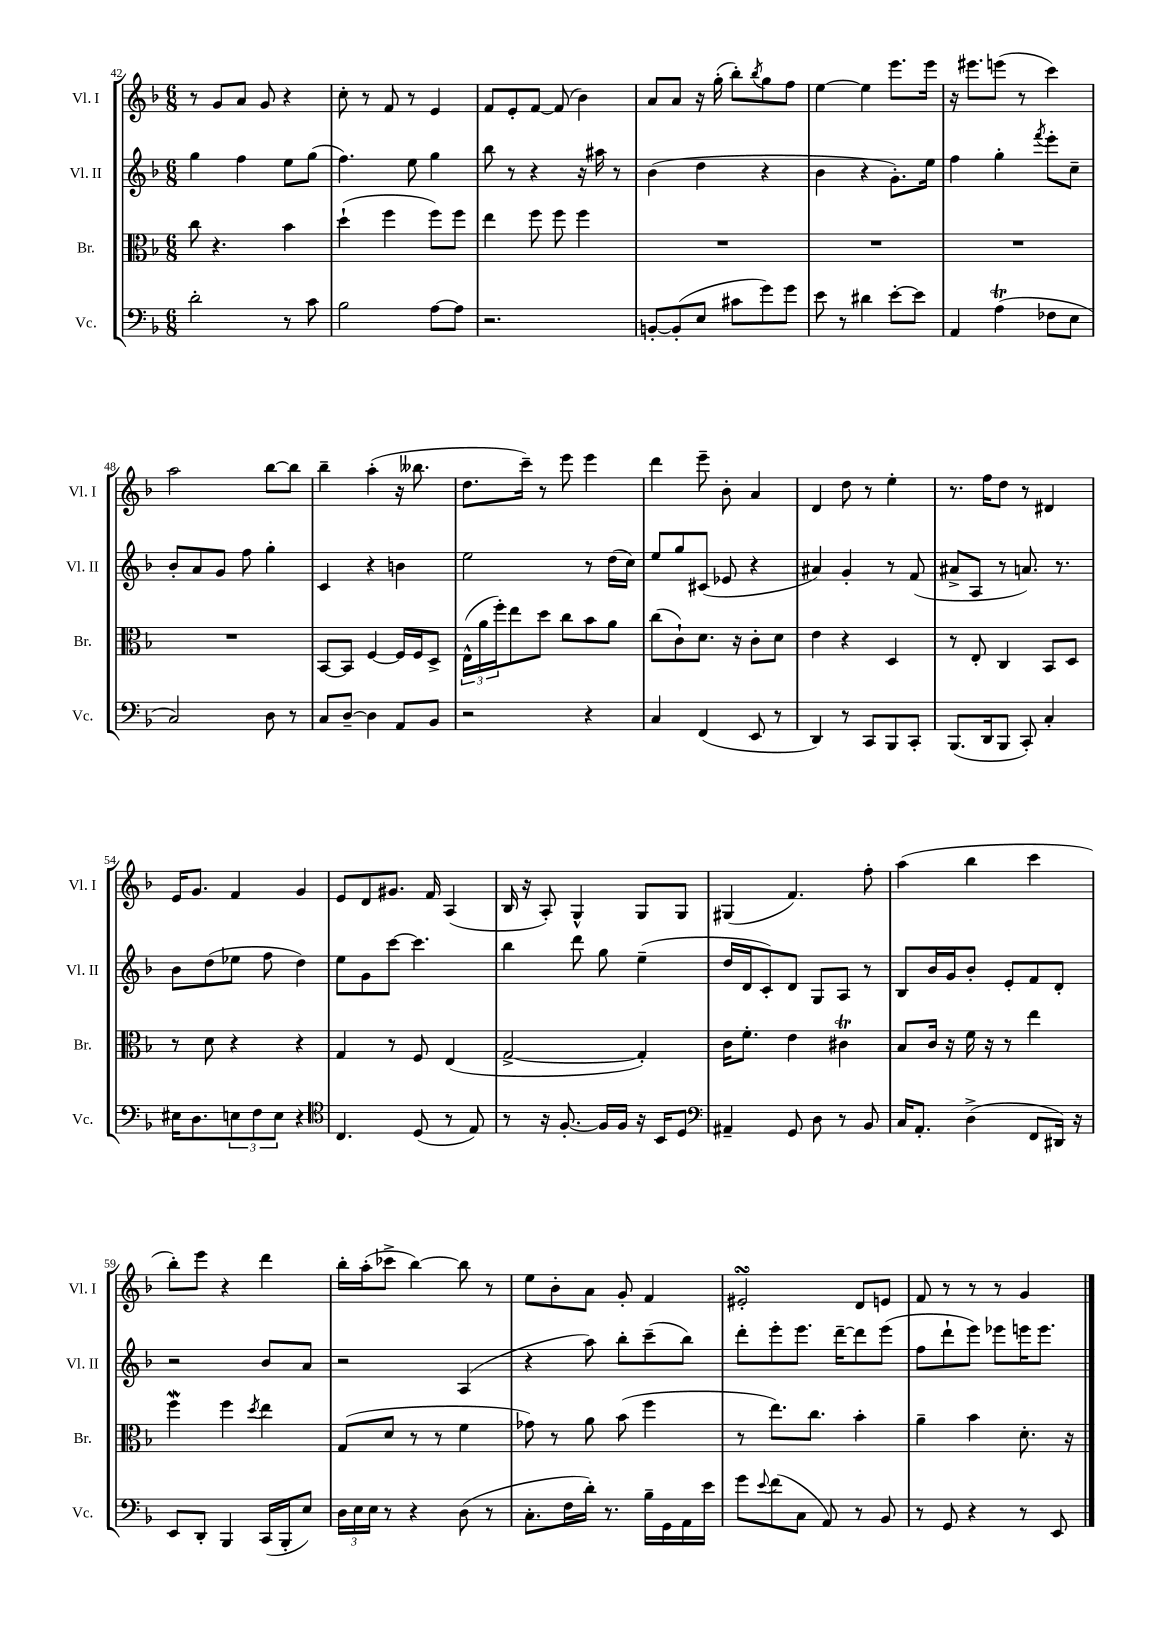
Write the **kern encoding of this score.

**kern	**kern	**kern	**kern
*part4	*part3	*part2	*part1
*staff4	*staff3	*staff2	*staff1
*I"Vc.	*I"Br.	*I"Vl. II	*I"Vl. I
*I'Vc.	*I'Br.	*I'Vl. II	*I'Vl. I
*clefF4	*clefC3	*clefG2	*clefG2
*k[b-]	*k[b-]	*k[b-]	*k[b-]
*M6/8	*M6/8	*M6/8	*M6/8
=42	=42	=42	=42
2d'\	8cc\	4gg\	8r
.	4.r	.	8g/L
.	.	4ff\	8a/J
.	.	.	8g/
8r	4b-\	8ee\L	4r
8c\	.	(8gg\J	.
=43	=43	=43	=43
2B-\	(4dd`\	4.ff\)	8cc'\
.	.	.	8r
.	4ff\	.	8f/
.	.	8ee\	8r
[8A\L	8ff\L)	4gg\	4e/
8A\J]	8ff\J	.	.
=44	=44	=44	=44
2.r	4ee\	8bb-\	8f/L
.	.	8r	8e'/
.	8ff\	4r	[8f/J
.	8ff\	.	(8f/]
.	4ff\	16r	4b-\)
.	.	16aa#X\	.
.	.	8r	.
=45	=45	=45	=45
[8BBn'/L	2.r	(4b-\	8a/L
(8BB'/]	.	.	8a/J
8E/J	.	4dd\	16r
.	.	.	(16gg'\
8c#X\L	.	.	8bb-'\L)
.	.	.	8qbb-/
8g\)	.	4r	8gg\
8g\J	.	.	8ff\J
=46	=46	=46	=46
8e\	2.r	4b-\	[4ee\
8r	.	.	.
4d#X\	.	4r	4ee\]
[8e'\L	.	8.g'\L)	8.eee\L
8e\J]	.	.	.
.	.	16ee\Jk	16eee\Jk
=47	=47	=47	=47
4AA/	2.r	4ff\	16r
.	.	.	8.eee#X\L
(4At\	.	4gg'\	(8eeen\J
.	.	.	8r
.	.	8qfff/	.
8F-X\L	.	8eee'\L	4ccc\)
8E\J	.	8cc~\J	.
!!LO:LB:g=z
=48	=48	=48	=48
2C/)	2.r	8b-'/L	2aa\
.	.	8a/	.
.	.	8g/J	.
.	.	8ff\	.
8D\	.	4gg'\	[8bb-\L
8r	.	.	8bb-\J]
=49	=49	=49	=49
8C/L	[8BB-/L	4c/	4bb-~\
[8D~/J	8BB-/J]	.	.
4D\]	[4F/	4r	(4aa'\
8AA/L	16F/LL]	4bn\	16r
.	16F/J	.	8.bb--X\
8BB-/J	8D^/J	.	.
=50	=50	=50	=50
2r	(24E^^\LL	2ee\	8.dd\L
.	24a\	.	.
.	24ff'\J)	.	.
.	8ee\	.	.
.	.	.	16ccc~\Jk)
.	8dd\J	.	8r
.	8cc\L	.	8eee\
4r	8b-\	8r	4eee\
.	8a\J	(16dd\LL	.
.	.	16cc\JJ)	.
=51	=51	=51	=51
4C/	(8cc\L	8ee/L	4ddd\
.	8c`\)	8gg/	.
(4FF/	8.d\J	(8c#X/J	8eee~\
.	.	8e-X/	8b-'\
.	16r	.	.
8EE/	8c'\L	4r	4a/
8r	8d\J	.	.
=52	=52	=52	=52
4DD/)	4e\	4a#X/)	4d/
8r	4r	4g'/	8dd\
8CC/L	.	.	8r
8BBB-/	4D/	8r	4ee'\
8CC'/J	.	(8f/	.
=53	=53	=53	=53
(8.BBB-/L	8r	8a#X^/L	8.r
.	8E'/	8A/J	.
16DD/k	.	.	16ff\KL
8BBB-/J	4C/	8r	8dd\J
8CC'/)	.	8.an/)	8r
4C'/	8BB-/L	.	4d#X/
.	.	8.r	.
.	8D/J	.	.
!!LO:LB:g=z
=54	=54	=54	=54
16E#X\KL	8r	8b-\L	16e/KL
8.D\	.	.	8.g/J
.	8d\	(8dd\	.
12En\	4r	8ee-X\J	4f/
12F\	.	.	.
.	.	8ff\	.
12E\J	.	.	.
4r	4r	4dd\)	4g/
=55	=55	=55	=55
*clefC4	*	*	*
4.C/	4G/	8ee\L	8e/L
.	.	8g\	8d/
.	8r	[8ccc\J	8.g#X/J
(8D/	8F/	4.ccc\]	.
.	.	.	16f/
8r	(4E/	.	(4A/
8E/)	.	.	.
=56	=56	=56	=56
8r	[2G^/	4bb-\	16B-/
.	.	.	16r
16r	.	.	8A'/)
[8.F'/	.	.	.
.	.	8ddd\	4G^^/
16F/LL]	.	8gg\	.
16F/JJ	.	.	.
16r	4G'/])	(4ee~\	8G/L
16BB-/KL	.	.	.
8D/J	.	.	8G/J
=57	=57	=57	=57
*clefF4	*	*	*
4AA#X~/	16c\KL	16dd/LL	(4G#X/
.	8.f'\J	16d/J	.
.	.	8c'/)	.
8GG/	4e\	8d/J	4.f/)
8D\	.	8G/L	.
8r	4c#Xt\	8A/J	.
8BB-/	.	8r	8ff'\
=58	=58	=58	=58
16C/KL	8B-/L	8B-/L	(4aa\
8.AA'/J	.	.	.
.	16c/Jk	16b-/L	.
.	16r	16g/J	.
(4D^\	16f\	8b-'/J	4bb-\
.	16r	.	.
.	8r	8e'/L	.
8FF/L	4ee\	8f/	4ccc\
16DD#X/Jk)	.	8d'/J	.
16r	.	.	.
!!LO:LB:g=z
=59	=59	=59	=59
8EE/L	4ffw\	2r	8bb-'\L)
8DD'/J	.	.	8eee\J
4BBB-/	4ff\	.	4r
.	8qdd/	.	.
(16CC/LL	4ee\	8b-/L	4ddd\
16BBB-'/J	.	.	.
8E/J)	.	8a/J	.
=60	=60	=60	=60
24D\LL	(8G/L	2r	16bb-'\LL
24E\	.	.	.
.	.	.	(16aa'\J
24E\JJ	.	.	.
8r	8d/J	.	8ccc-X^\J
4r	8r	.	[4bb-\)
.	8r	.	.
(8D\	4f\	(4A/	8bb-\]
8r	.	.	8r
=61	=61	=61	=61
8.C'\L	8g-X\)	4r	8ee\L
.	8r	.	8b-'\
16F\L	.	.	.
16d'\JJ)	8a\	8aa\)	8a\J
8.r	.	.	.
.	(8b-\	8bb-'\L	8g'/
16B-~\LL	4ff\	(8ccc~\	4f/
16GG\	.	.	.
16AA\	.	8bb-\J)	.
16e\JJ	.	.	.
=62	=62	=62	=62
8g\L	8r	8ddd'\L	2e#XsSsS'/
8qqe/	.	.	.
(8f\	8.ee\L)	8eee'\	.
8C\J	.	8.eee\J	.
.	8.cc\J	.	.
8AA/)	.	.	.
.	.	[16ddd~\KL	.
8r	4b-'\	8ddd\]	8d/L
8BB-/	.	(8eee\J	8en/J
=63	=63	=63	=63
8r	4a~\	8ff\L	8f/
8GG/	.	8ddd`\	8r
4r	4b-\	8eee\J)	8r
.	.	8eee-X\L	8r
8r	8.d'\	16eeen\K	4g/
.	.	8.eee\J	.
8EE/	.	.	.
.	16r	.	.
==	==	==	==
*-	*-	*-	*-
